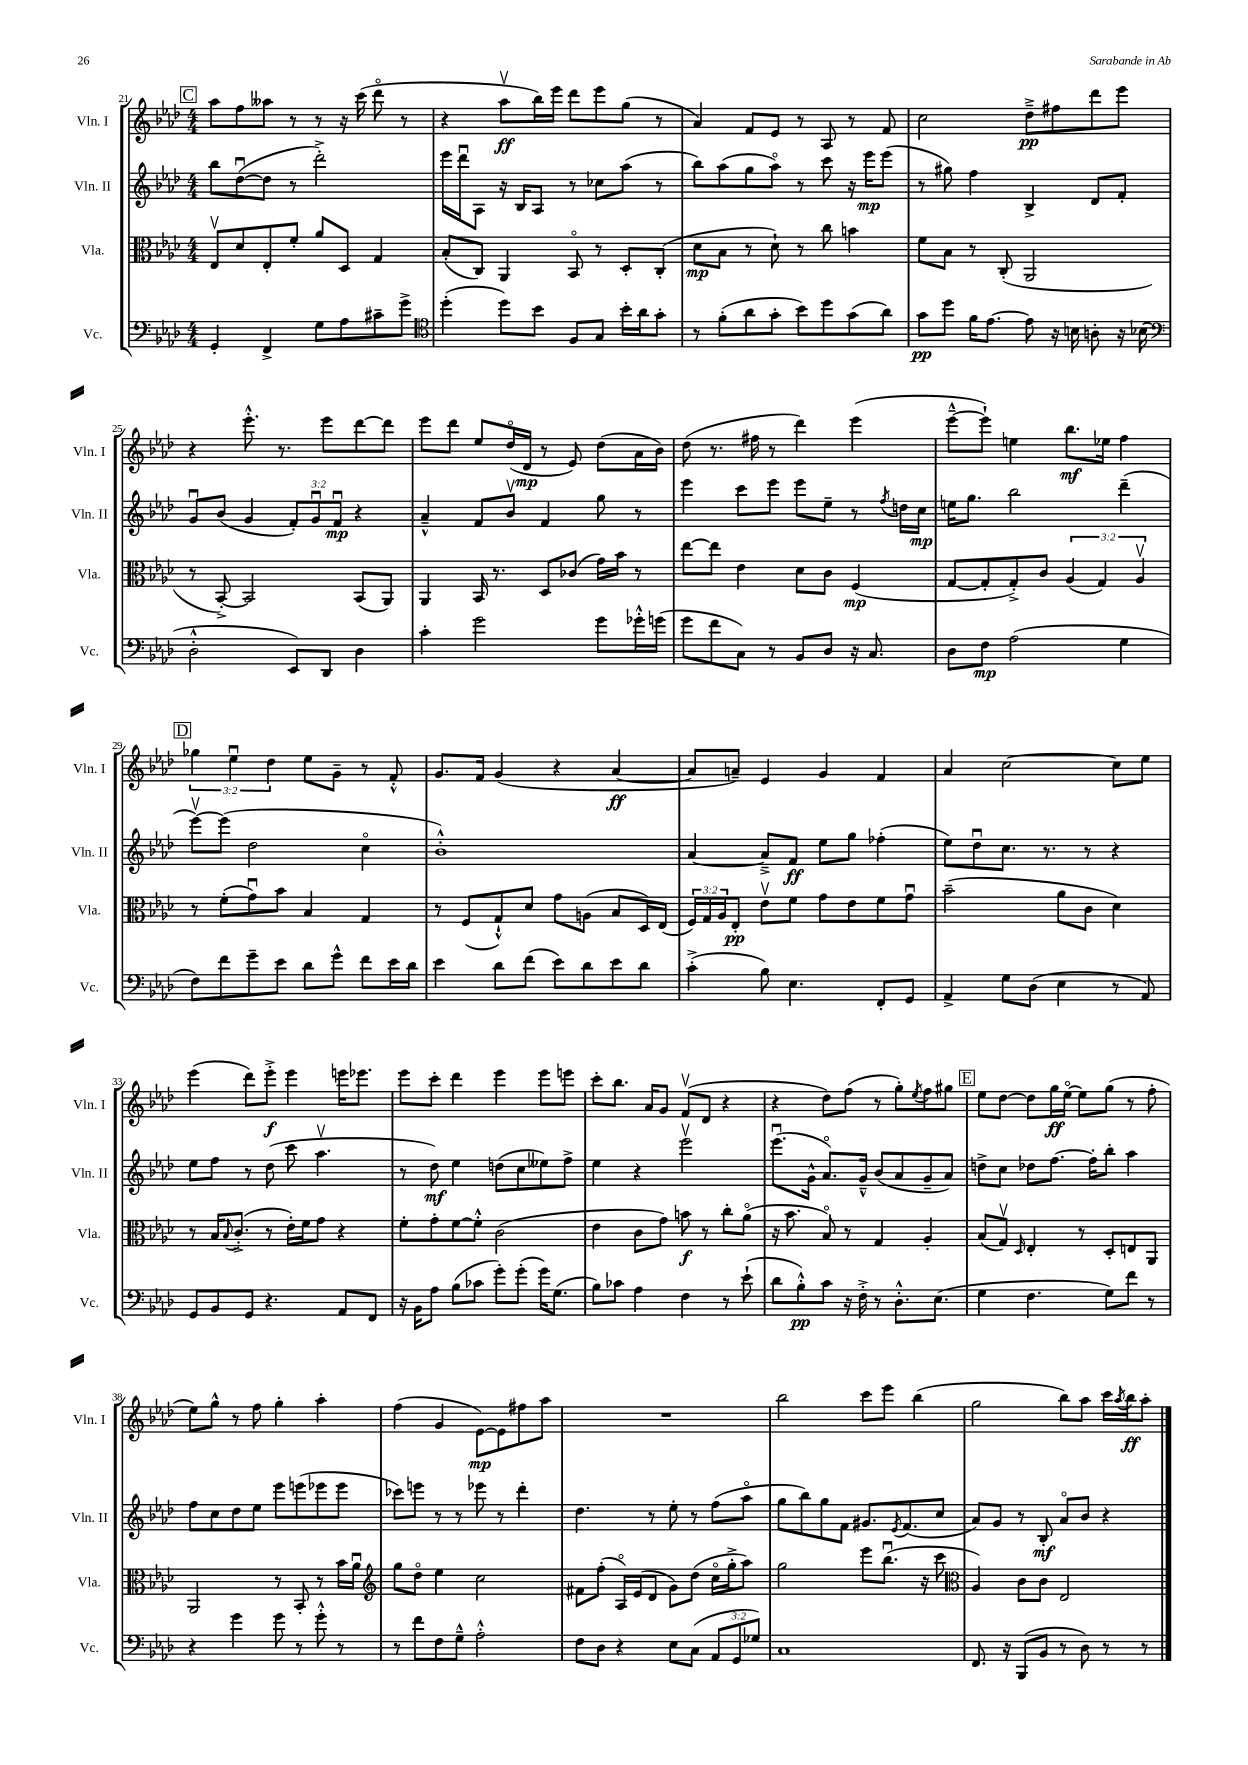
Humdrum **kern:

**kern	**kern	**kern	**kern
*staff4	*staff3	*staff2	*staff1
*clefF4	*clefC3	*clefG2	*clefG2
*k[b-e-a-d-]	*k[b-e-a-d-]	*k[b-e-a-d-]	*k[b-e-a-d-]
*M4/4	*M4/4	*M4/4	*M4/4
4GG'	8E-v	8bb-	8aa-
.	8d-	([8dd-u	8ff
4FF^	8E-'	8dd-]	8aa--
.	8f'	8r	8r
8G	8a-	2ddd-'^)	8r
8A-	8D-	.	16r
.	.	.	(16ccc
8c#~	4G	.	8ddd-o
8g^	.	.	8r
=	=	=	=
*clefC4	*	*	*
(4dd-'	(8B-'	16eee-	4r
.	.	16ddd-u	.
.	8C)	8A-	.
8dd-)	4AA-	16r	8aa-v
.	.	16B-	.
8b-	.	8A-	16bb-)
.	.	.	16eee-
8F	8BB-o	8r	8ddd-
8G	8r	8cc-	8eee-
16b-'	8D-'	(8aa-	(8gg
16a-	.	.	.
8g'	(8C'	8r	8r
=	=	=	=
8r	8d-	8bb-)	4a-)
(8f'	8B-	(8aa-	.
8a-	8r	8gg	8f
8g'	8d-`)	8aa-o)	8e-
8b-)	8r	8r	8r
8dd-	8cc	8ccc	8A-
(8g	4b	16r	8r
.	.	16eee-	.
8a-)	.	(8eee-	8f
=	=	=	=
8g	8f	8r	2cc
8dd-	8B-	8gg#)	.
16f	8r	4ff	.
[8.e-	.	.	.
.	(8C'	.	.
8e-]	2AA-	4B-^	8dd-~^
16r	.	.	8ff#
16B	.	.	.
8A'	.	8d-	8ddd-
16r	.	8f'	8eee-
(16B-	.	.	.
=	=	=	=
*clefF4	*	*	*
2D-'^^	8r	8gu	4r
.	[8BB-'^)	(8b-	.
.	2BB-]	4g	8.eee-'^^
.	.	.	8.r
8EE-)	.	12f')	.
.	.	12gu	.
8DD-	.	.	8eee-
.	.	12fu	.
4D-	(8BB-	4r	[8ddd-
.	8AA-)	.	8ddd-]
=	=	=	=
4c'	4AA-	4a-~^^	8eee-
.	.	.	8ddd-
2g	16BB-	8f	8ee-
.	8.r	.	.
.	.	8b-v	(16dd-o
.	.	.	16d-
.	8D-	4f	8r
.	(8c-	.	8e-)
8g	16g)	8gg	(8dd-
.	16b-	.	.
16g-'^^	8r	8r	16a-
(16g	.	.	16b-)
=	=	=	=
8g	[8ee-	4eee-	(8dd-
8f	8ee-]	.	8.r
8C)	4e-	8ccc	.
.	.	.	16ff#
8r	.	8eee-	8r
8BB-	8d-	8eee-	4ddd-)
8D-	8c	8ee-~	.
16r	(4F	8r	(4eee-
8.C	.	.	.
.	.	8qff	.
.	.	16dd	.
.	.	16cc	.
=	=	=	=
8D-	[8G	16ee	[8eee-~^^
.	.	8.gg	.
8F	8G']	.	8eee-`])
(2A-	8G'^)	2bb-	4ee
.	8c	.	.
.	(6A-	.	8.bb-
.	6G)	.	.
.	.	.	16ee-
4G	.	(4ddd-~	4ff
.	6A-v	.	.
=	=	=	=
8F)	8r	[8eee-v)	6gg-
8f	(8f'	(8eee-]	.
.	.	.	6ee-u
8g~	8gu)	2dd-	.
.	.	.	6dd-
8e-	8b-	.	.
8d-	4B-	.	8ee-
8g^^	.	.	8g~
8f	4G	4cco	8r
16e-	.	.	8f'^^
16d-	.	.	.
=	=	=	=
4e-	8r	1b-'^^)	8.g
.	(8F	.	.
.	.	.	16f
8d-	8G`^^)	.	(4g
(8f	8d-	.	.
8e-)	8g	.	4r
8d-	(8A	.	.
8e-	8B-	.	[4a-
8d-	16D-)	.	.
.	(16E-	.	.
=	=	=	=
(4c'^	24F)	[4a-	8a-]
.	24G	.	.
.	24A-	.	.
.	8E-'	.	8a~)
8B-)	8e-v	8a-~^]	4e-
4.E-	8f	8f	.
.	8g	8ee-	4g
.	8e-	8gg	.
8FF'	8f	(4ff-'	4f
8GG	8gu	.	.
=	=	=	=
4AA-^	(2b-~	8ee-)	4a-
.	.	8dd-u	.
8G	.	8.cc	[2cc
(8D-	.	.	.
.	.	8.r	.
4E-	8a-	.	.
.	8c	8r	.
8r	4d-)	4r	8cc]
8AA-)	.	.	8ee-
=	=	=	=
8GG	8r	8ee-	(4eee-
8BB-	16B-	8ff	.
.	8qqB-	.	.
.	(8.c'^	.	.
8GG	.	8r	8ddd-)
4.r	8r	(8dd-	8eee-'^
.	16e-')	8ccc	4eee-
.	16f	.	.
.	8g	4.aa-v	.
8AA-	4r	.	16eee
.	.	.	8.eee-
8FF	.	.	.
=	=	=	=
16r	8f'	8r	8eee-
16BB-	.	.	.
8A-	8g'	8dd-)	8ccc'
(8B-	[8f	4ee-	4ddd-
8c-	8f'^^]	.	.
8g')	(2c	(8dd	4eee-
(8g'	.	8cc	.
16g)	.	8ee--)	8eee-
(8.G	.	.	.
.	.	8ff^	8eee
=	=	=	=
8B-)	4e-	4ee-	8ccc'
8c-	.	.	8.bb-
4A-	8c	4r	.
.	.	.	16a-
.	8g)	.	8g
4F	8b	2eee-v	(8fv
.	8r	.	8d-
8r	8cc'	.	4r
(8e-`	(8a-o	.	.
=	=	=	=
8d-	16r	(8.eee-u	4r
.	8.b-	.	.
8B-'^^)	.	.	.
.	.	16g^^	.
8c	8B-o)	8.a-o)	8dd-)
16r	8r	.	(8ff
16F'^	.	16g~^^	.
8r	4G	(8b-	8r
8.D-'^^	.	8a-	8gg')
.	.	.	8qee-
.	4A-'	8g~	8ff
(8.E-	.	.	.
.	.	8a-)	8gg#
=	=	=	=
4G	(8B-	8dd^	8ee-
.	8Gv)	8cc	[8dd-
.	16qqD-	.	.
4.F	4E-'	8dd-	8dd-]
.	.	[8.ff	16gg
.	.	.	[16ee-o
.	8r	.	8ee-]
.	.	16ff']	.
8G)	8D-'	8bb-'	(8gg
8f	8E	4aa-	8r
8r	8AA-	.	8ff'
=	=	=	=
4r	2AA-	8ff	8ee-)
.	.	8cc	8gg^^
4g	.	8dd-	8r
.	.	8ee-	8ff
8g	8r	8eee-	4gg'
8r	8BB-'	(8eee	.
8g'^^	8r	8eee-	4aa-'
8r	16b-	8eee-	.
.	16a-u	.	.
=	=	=	=
*	*clefG2	*	*
8r	8gg	8ccc-)	(4ff
8f	8dd-o	8eee	.
8F	4ee-	8r	4g
8G~^^	.	8r	.
2A-'^^	2cc	8eee-	[8e-)
.	.	8r	8e-]
.	.	4ddd-'	8ff#
.	.	.	8aa-
=	=	=	=
8F	8f#	4.dd-	1r
8D-	(8ff'	.	.
4r	16A-o)	.	.
.	(16e-	.	.
.	8d-	8r	.
8E-	8g)	8ee-'	.
(8C	(8dd-	8r	.
12AA-	16cco	(8ff	.
.	16gg'^	.	.
12GG	.	.	.
.	8aa-)	8aa-o	.
12G-)	.	.	.
=	=	=	=
1C	2gg	8gg	2bb-
.	.	8bb-)	.
.	.	8gg	.
.	.	8f	.
.	8eee-	8.g#	8ccc
.	(8.bb-u	.	8eee-
.	.	8qe-	.
.	.	(8.f	.
.	.	.	(4bb-
.	16r	.	.
.	8ccc	8cc	.
=	=	=	=
*	*clefC3	*	*
8.FF	4A-)	8a-)	2gg
.	.	8g	.
16r	.	.	.
(8BBB-	8c	8r	.
8BB-	8c	8B-'	.
8r	2E-	8a-o	8bb-)
8D-)	.	8b-	8aa-
8r	.	4r	16ccc
.	.	.	8qaa-
.	.	.	16bb-
8r	.	.	8aa-'
==	==	==	==
*-	*-	*-	*-
